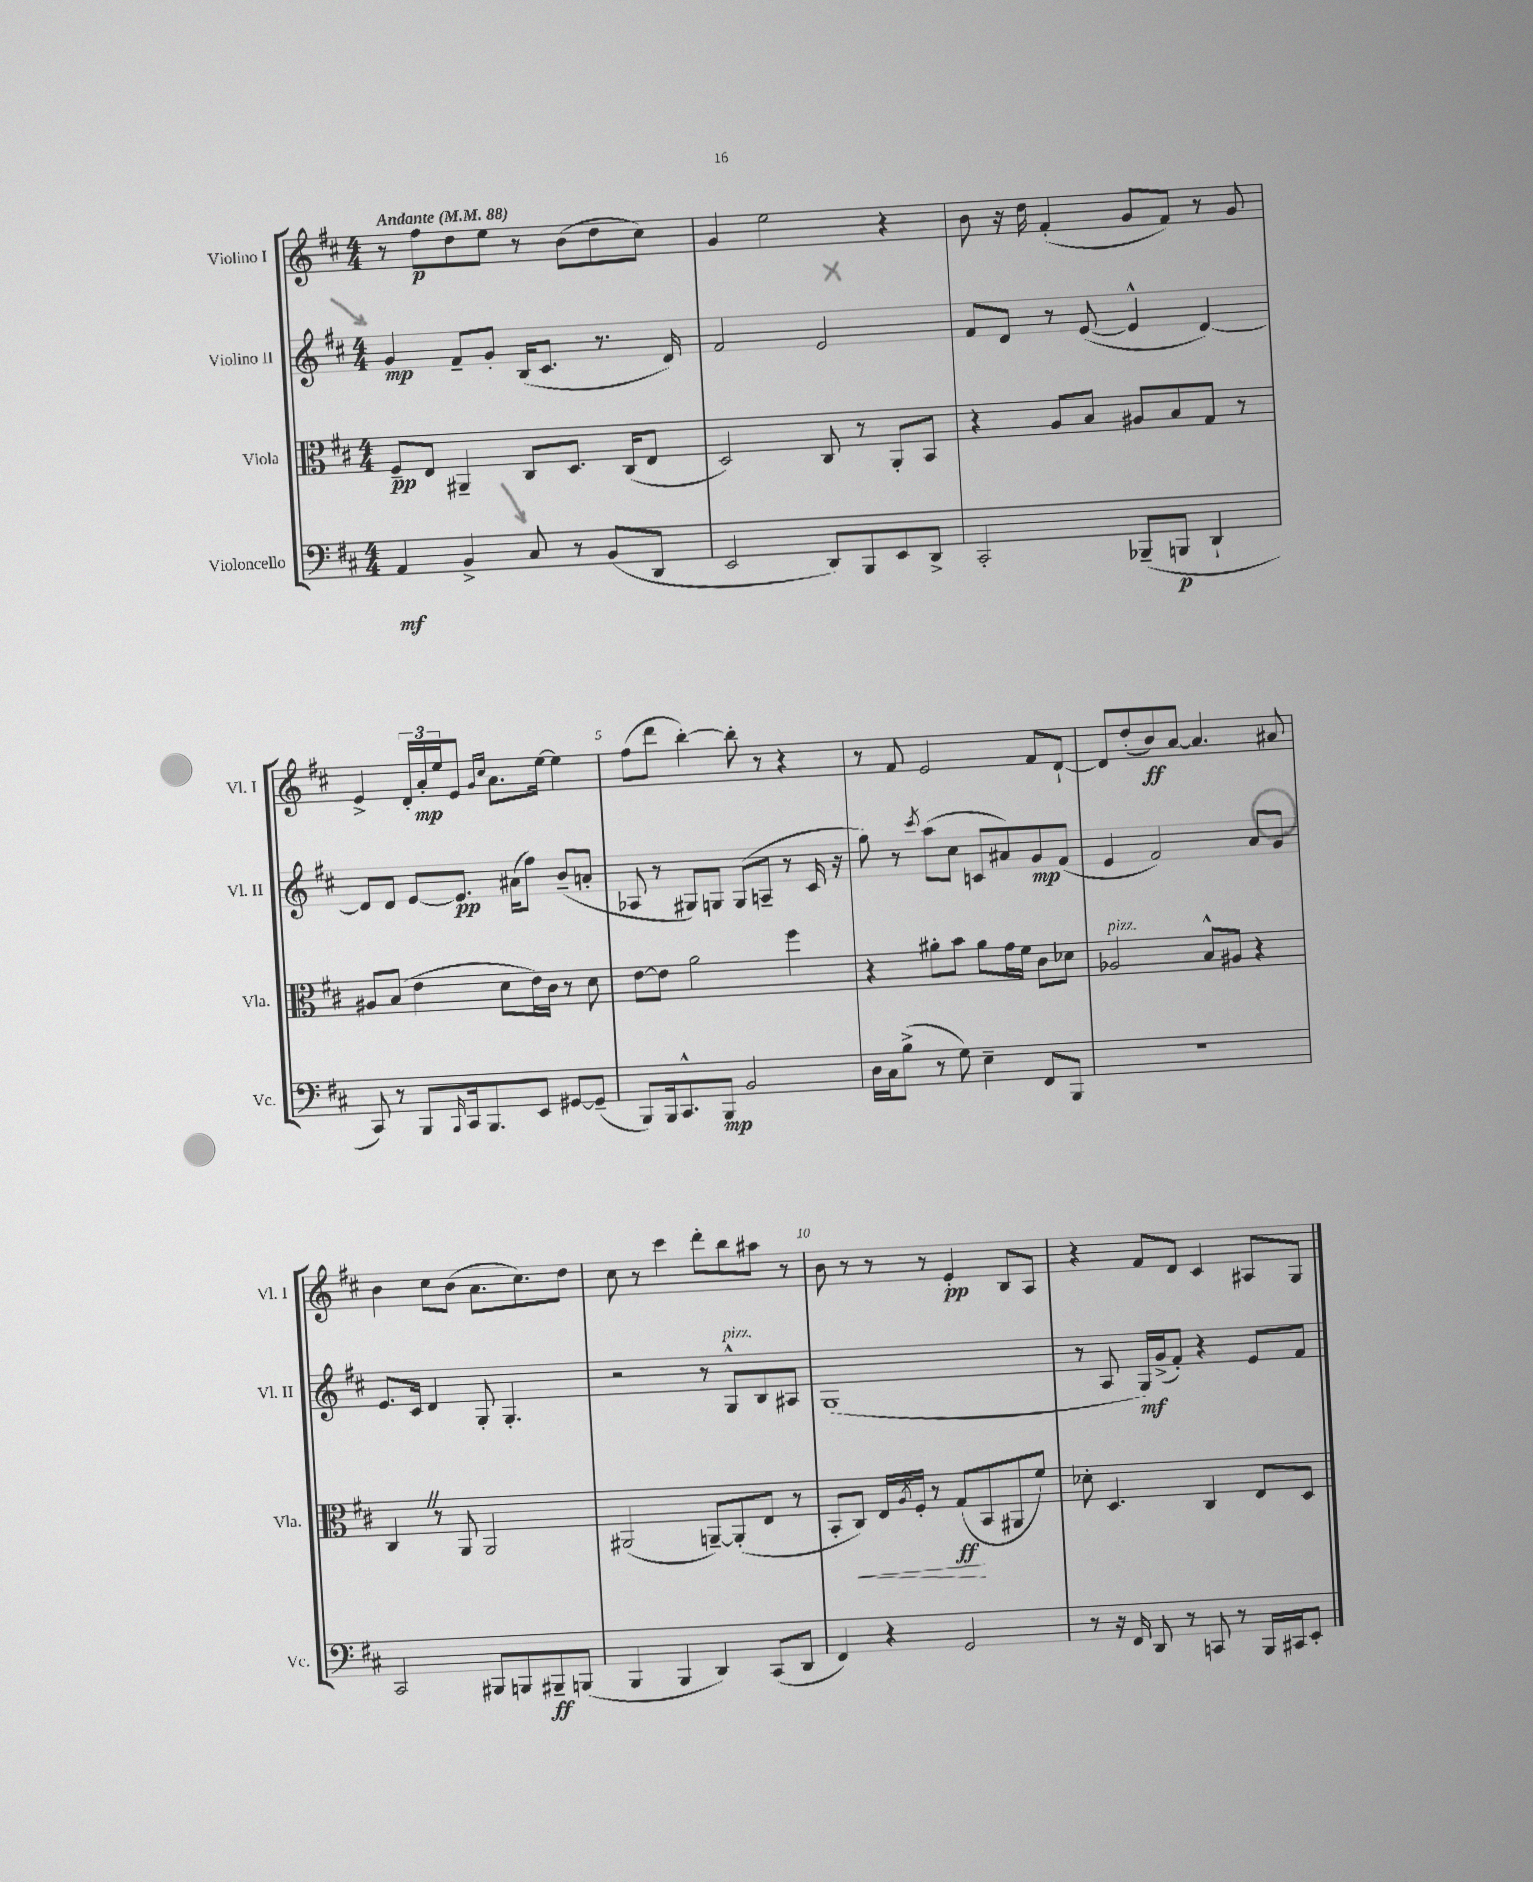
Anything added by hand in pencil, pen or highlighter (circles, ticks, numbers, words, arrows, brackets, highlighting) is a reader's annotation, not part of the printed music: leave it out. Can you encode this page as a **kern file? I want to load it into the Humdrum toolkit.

**kern	**dynam	**kern	**dynam	**kern	**dynam	**kern	**dynam
*part4	*part4	*part3	*part3	*part2	*part2	*part1	*part1
*staff4	*staff4	*staff3	*staff3	*staff2	*staff2	*staff1	*staff1
*I"Violoncello	*	*I"Viola	*	*I"Violino II	*	*I"Violino I	*
*I'Vc.	*	*I'Vla.	*	*I'Vl. II	*	*I'Vl. I	*
*clefF4	*	*clefC3	*	*clefG2	*	*clefG2	*
*k[f#c#]	*	*k[f#c#]	*	*k[f#c#]	*	*k[f#c#]	*
*M4/4	*	*M4/4	*	*M4/4	*	*M4/4	*
*MM88	*	*MM88	*	*MM88	*	*MM88	*
=1	=1	=1	=1	=1	=1	=1	=1
!	!	!	!	!	!	!LO:TX:a:B:t=Andante	!
4AA/	mf	8F#~/L	pp	4g/	mp	8r	.
.	.	8E/J	.	.	.	8ff#\L	p
4BB^/	.	4AA#X~/	.	8f#~/L	.	8dd\	.
.	.	.	.	8g'/J	.	8ee\J	.
8C#/	.	8C#/L	.	(16B/KL	.	8r	.
.	.	.	.	8.c#/J	.	.	.
8r	.	8.D/J	.	.	.	(8b\L	.
(8BB/L	.	.	.	8.r	.	8dd\	.
.	.	(16C#/KL	.	.	.	.	.
8DD/J	.	8E/J	.	.	.	8cc#\J)	.
.	.	.	.	16d/)	.	.	.
=2	=2	=2	=2	=2	=2	=2	=2
2EE/	.	2D/)	.	2f#/	.	4g/	.
.	.	.	.	.	.	2ee\	.
8DD/L)	.	8C#/	.	2e/	.	.	.
8BBB/	.	8r	.	.	.	.	.
8EE/	.	8AA'/L	.	.	.	4r	.
8DD^/J	.	8BB/J	.	.	.	.	.
=3	=3	=3	=3	=3	=3	=3	=3
2CC#'/	.	4r	.	8f#/L	.	8b\	.
.	.	.	.	8d/J	.	16r	.
.	.	.	.	.	.	16dd\	.
.	.	8A/L	.	8r	.	(4f#'/	.
.	.	8B/J	.	([8e/	.	.	.
(8BBB-X~/L	.	8A#X/L	.	4e^^/]	.	8g/L	.
8BBBn/J	p	8B/	.	.	.	8f#/J)	.
4DD`/	.	8G/J	.	[4d/)	.	8r	.
.	.	8r	.	.	.	8g/	.
!!LO:LB:g=z
=4	=4	=4	=4	=4	=4	=4	=4
8CC#/)	.	8A#X/L	.	8d/L]	.	4e^/	.
8r	.	(8B/J	.	8d/J	.	.	.
8BBB/L	.	4e\	.	[8e/L	.	24d'/LL	.
.	.	.	.	.	.	24a'/	mp
.	.	.	.	.	.	24ee/J	.
16qqBBB/	.	.	.	.	.	.	.
16CC#/k	.	.	.	8.e/J]	pp	8e/J	.
8.BBB/	.	.	.	.	.	.	.
.	.	.	.	.	.	16qqg/LL	.
.	.	.	.	.	.	16qqcc#/JJ	.
.	.	8d\L	.	.	.	8.a\L	.
.	.	.	.	(16a#X\KL	.	.	.
8EE/J	.	16e\L)	.	8ff#\J)	.	.	.
.	.	16c#\JJ	.	.	.	[16ee\Jk	.
[8GG#X/L	.	8r	.	(8b~/L	.	4ee\]	.
(8GG#~/J]	.	8d\	.	8an'/J	.	.	.
=5	=5	=5	=5	=5	=5	=5	=5
8BBB/L)	.	[8e\L	.	8A-X/	.	(8ff#\L	.
16BBB/k	.	8e\J]	.	8r	.	8ddd\J	.
8.CC#^^/	.	.	.	.	.	.	.
.	.	2a\	.	8G#X/L)	.	[4bb'\)	.
8BBB/J	mp	.	.	8Gn/J	.	.	.
2BB/	.	.	.	(8G/L	.	8bb'\]	.
.	.	.	.	8An~/J	.	8r	.
.	.	4ff#\	.	8r	.	4r	.
.	.	.	.	16c#/	.	.	.
.	.	.	.	16r	.	.	.
=6	=6	=6	=6	=6	=6	=6	=6
16D\LL	.	4r	.	8gg\)	.	8r	.
16C#\J	.	.	.	.	.	.	.
(8B^\J	.	.	.	8r	.	8f#/	.
.	.	.	.	8qccc#/	.	.	.
8r	.	8a#X'\L	.	(8aa\L	.	2e/	.
8G\)	.	8b\J	.	8cc#\J	.	.	.
4E~\	.	8a#\L	.	8cn/L	.	.	.
.	.	16g\L	.	8a#X/)	.	.	.
.	.	16f#\JJ	.	.	.	.	.
8FF#/L	.	8c#\L	.	8g/	mp	8f#/L	.
8BBB/J	.	8d-X\J	.	(8f#/J	.	[8d`/J	.
=7	=7	=7	=7	=7	=7	=7	=7
!	!	!LO:TX:a:i:t=pizz.	!	!	!	!	!
1r	.	2A-X/	.	4e/	.	8d/L]	.
.	.	.	.	.	.	(8dd'/	.
.	.	.	.	2f#/)	.	8b/)	ff
.	.	.	.	.	.	[8a/J	.
.	.	8B^^/L	.	.	.	4.a/]	.
.	.	8A#X/J	.	.	.	.	.
.	.	4r	.	8a/L	.	.	.
.	.	.	.	8g/J	.	8a#X/	.
!!LO:LB:g=z
=8	=8	=8	=8	=8	=8	=8	=8
2CC#/	.	4C#Z/	.	8.e/L	.	4b\	.
.	.	.	.	16c#/Jk	.	.	.
.	.	8r	.	4d/	.	8cc#\L	.
.	.	8AA/	.	.	.	(8b\J	.
8BBB#X/L	.	2AA/	.	8G'/	.	8.a\L	.
8BBBn/	.	.	.	4.G'/	.	.	.
.	.	.	.	.	.	8.cc#\)	.
8BBB#X~/	ff	.	.	.	.	.	.
(8BBBn/J	.	.	.	.	.	8dd\J	.
=9	=9	=9	=9	=9	=9	=9	=9
4BBB/	.	(2AA#X/	.	2r	.	8cc#\	.
.	.	.	.	.	.	8r	.
4BBB/	.	.	.	.	.	4ccc#\	.
4DD/)	.	[8AAn~/L)	.	8r	.	8ddd'\L	.
!	!	!	!	!LO:TX:a:i:t=pizz.	!	!	!
.	.	(8AA'/]	.	8G^^/L	.	8bb\	.
(8CC#/L	.	8E/J	.	8B/	.	8aa#X\J	.
8DD/J	.	8r	.	8A#X/J	.	8r	.
=10	=10	=10	=10	=10	=10	=10	=10
4FF#/)	.	8BB'/L	.	(1G	.	8b\	.
!	!	!	!LO:HP:b	!	!	!	!
.	.	8C#/J)	<	.	.	8r	.
4r	.	16E/LL	.	.	.	8r	.
.	.	8qA/	.	.	.	.	.
.	.	16F#'/JJ	.	.	.	.	.
.	.	8r	.	.	.	8r	.
2GG/	.	(8G/L	ff	.	.	4e'/	pp
.	.	8BB/	[	.	.	.	.
.	.	8AA#X/	.	.	.	8B/L	.
.	.	8f#/J)	.	.	.	8A/J	.
=11	=11	=11	=11	=11	=11	=11	=11
8r	.	8d-X'\	.	8r	.	4r	.
16r	.	4.D/	.	8A/	.	.	.
16FF#/	.	.	.	.	.	.	.
8DD/	.	.	.	16G/LL)	mf	8f#/L	.
.	.	.	.	(16g^/J	.	.	.
8r	.	.	.	8f#'/J)	.	8d/J	.
8CCn/	.	4C#/	.	4r	.	4c#/	.
8r	.	.	.	.	.	.	.
16BBB/LL	.	8E/L	.	8e/L	.	8A#X/L	.
16CC#X/J	.	.	.	.	.	.	.
8EE'/J	.	8D/J	.	8f#/J	.	8G/J	.
==	==	==	==	==	==	==	==
*-	*-	*-	*-	*-	*-	*-	*-
